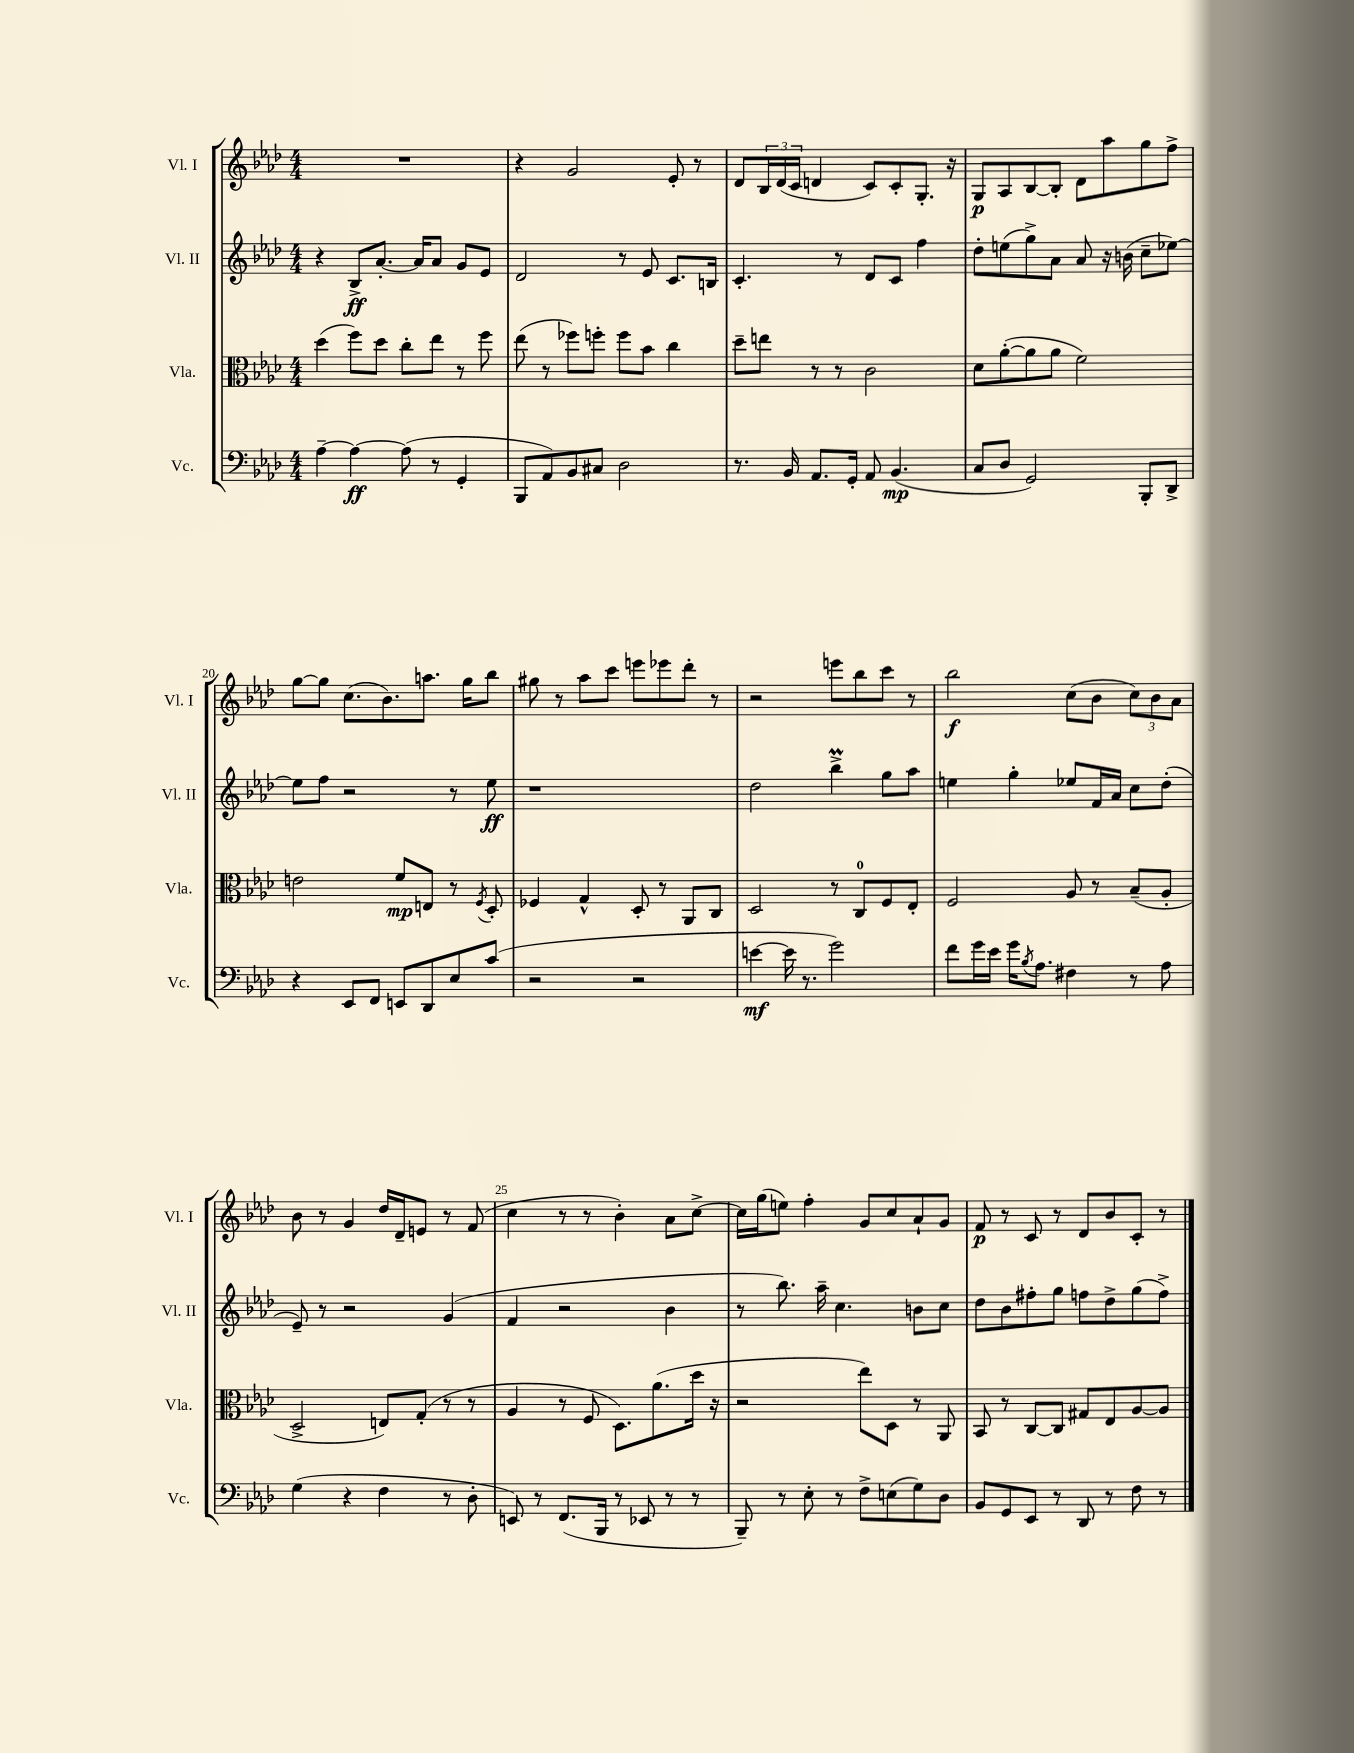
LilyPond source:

<<
\new StaffGroup <<
\new Staff = "s0" \with { instrumentName = "Vl. I" shortInstrumentName = "Vl. I" } {
    \clef treble \key aes \major \numericTimeSignature \time 4/4
    R1 |
    r4 g'2 ees'8-. r8 |
    des'8 \tuplet 3/2 { bes16 des'16( c'16 } d'4 c'8) c'8-. g8.-. r16 |
    g8\p aes8 bes8~ bes8-. des'8 aes''8 g''8 f''8-> |
    g''8~ g''8 c''8.( bes'8.) a''8. g''16 bes''8 |
    gis''8 r8 aes''8 c'''8 e'''8 ees'''8 des'''8-. r8 |
    r2 e'''8 bes''8 c'''8 r8 |
    bes''2\f c''8( bes'8 \tuplet 3/2 { c''8) bes'8 aes'8 } |
    bes'8 r8 g'4 des''16 des'16-- e'8 r8 f'8( |
    c''4 r8 r8 bes'4-.) aes'8 c''8~-> |
    c''16 g''16( e''8) f''4-. g'8 c''8 aes'8-! g'8 |
    f'8\p r8 c'8 r8 des'8 bes'8 c'8-. r8 \bar "|." |
}
\new Staff = "s1" \with { instrumentName = "Vl. II" shortInstrumentName = "Vl. II" } {
    \clef treble \key aes \major \numericTimeSignature \time 4/4
    r4 bes8->\ff aes'8.~-. aes'16 aes'8 g'8 ees'8 |
    des'2 r8 ees'8 c'8. b16 |
    c'4.-. r8 des'8 c'8 f''4 |
    des''8-. e''8( g''8->) aes'8 aes'8 r16 b'16( c''8-- ees''8~) |
    ees''8 f''8 r2 r8 ees''8\ff |
    r1 |
    des''2 bes''4->\prall g''8 aes''8 |
    e''4 g''4-. ees''8 f'16 aes'16 c''8 des''8-.( |
    ees'8--) r8 r2 g'4( |
    f'4 r2 bes'4 |
    r8 bes''8.) aes''16-- c''4. b'8 c''8 |
    des''8 bes'8 fis''8-. g''8 f''8 des''8-> g''8( f''8->) \bar "|." |
}
\new Staff = "s2" \with { instrumentName = "Vla." shortInstrumentName = "Vla." } {
    \clef alto \key aes \major \numericTimeSignature \time 4/4
    des''4( f''8) des''8 c''8-. ees''8 r8 f''8 |
    ees''8( r8 fes''8) f''8-. f''8 bes'8 c''4 |
    des''8-- e''8 r8 r8 c'2 |
    des'8 aes'8~-.( aes'8 aes'8 f'2) |
    e'2 f'8\mp e8 r8 \acciaccatura { f8 } des8-. |
    fes4 g4-^ des8-. r8 aes,8 c8 |
    des2 r8 c8-0 f8 ees8-. |
    f2 aes8 r8 bes8--( aes8-. |
    des2-> e8) g8-.( r8 r8 |
    aes4 r8 f8 des8.) aes'8.( des''16 r16 |
    r2 ees''8) des8 r8 aes,8 |
    bes,8 r8 c8~ c8 gis8 ees8 aes8~ aes8 \bar "|." |
}
\new Staff = "s3" \with { instrumentName = "Vc." shortInstrumentName = "Vc." } {
    \clef bass \key aes \major \numericTimeSignature \time 4/4
    aes4~-- aes4~\ff aes8( r8 g,4-. |
    bes,,8 aes,8) bes,8 cis8 des2 |
    r8. bes,16 aes,8. g,16-. aes,8 bes,4.\mp( |
    c8 des8 g,2) bes,,8-. des,8-> |
    r4 ees,8 f,8 e,8 des,8 ees8 c'8( |
    r2 r2 |
    e'4~\mf e'16 r8. g'2) |
    f'8 g'16 ees'16 g'16 \acciaccatura { bes8 } aes8. fis4 r8 aes8 |
    g4( r4 f4 r8 des8-. |
    e,8) r8 f,8.( bes,,16 r8 ees,8 r8 r8 |
    bes,,8--) r8 ees8-. r8 f8-> e8( g8) des8 |
    bes,8 g,8 ees,8 r8 des,8 r8 f8 r8 \bar "|." |
}
>>
>>
\layout { \context { \Score currentBarNumber = #16 \override BarNumber.break-visibility = ##(#f #t #t) barNumberVisibility = #(every-nth-bar-number-visible 5) } }
